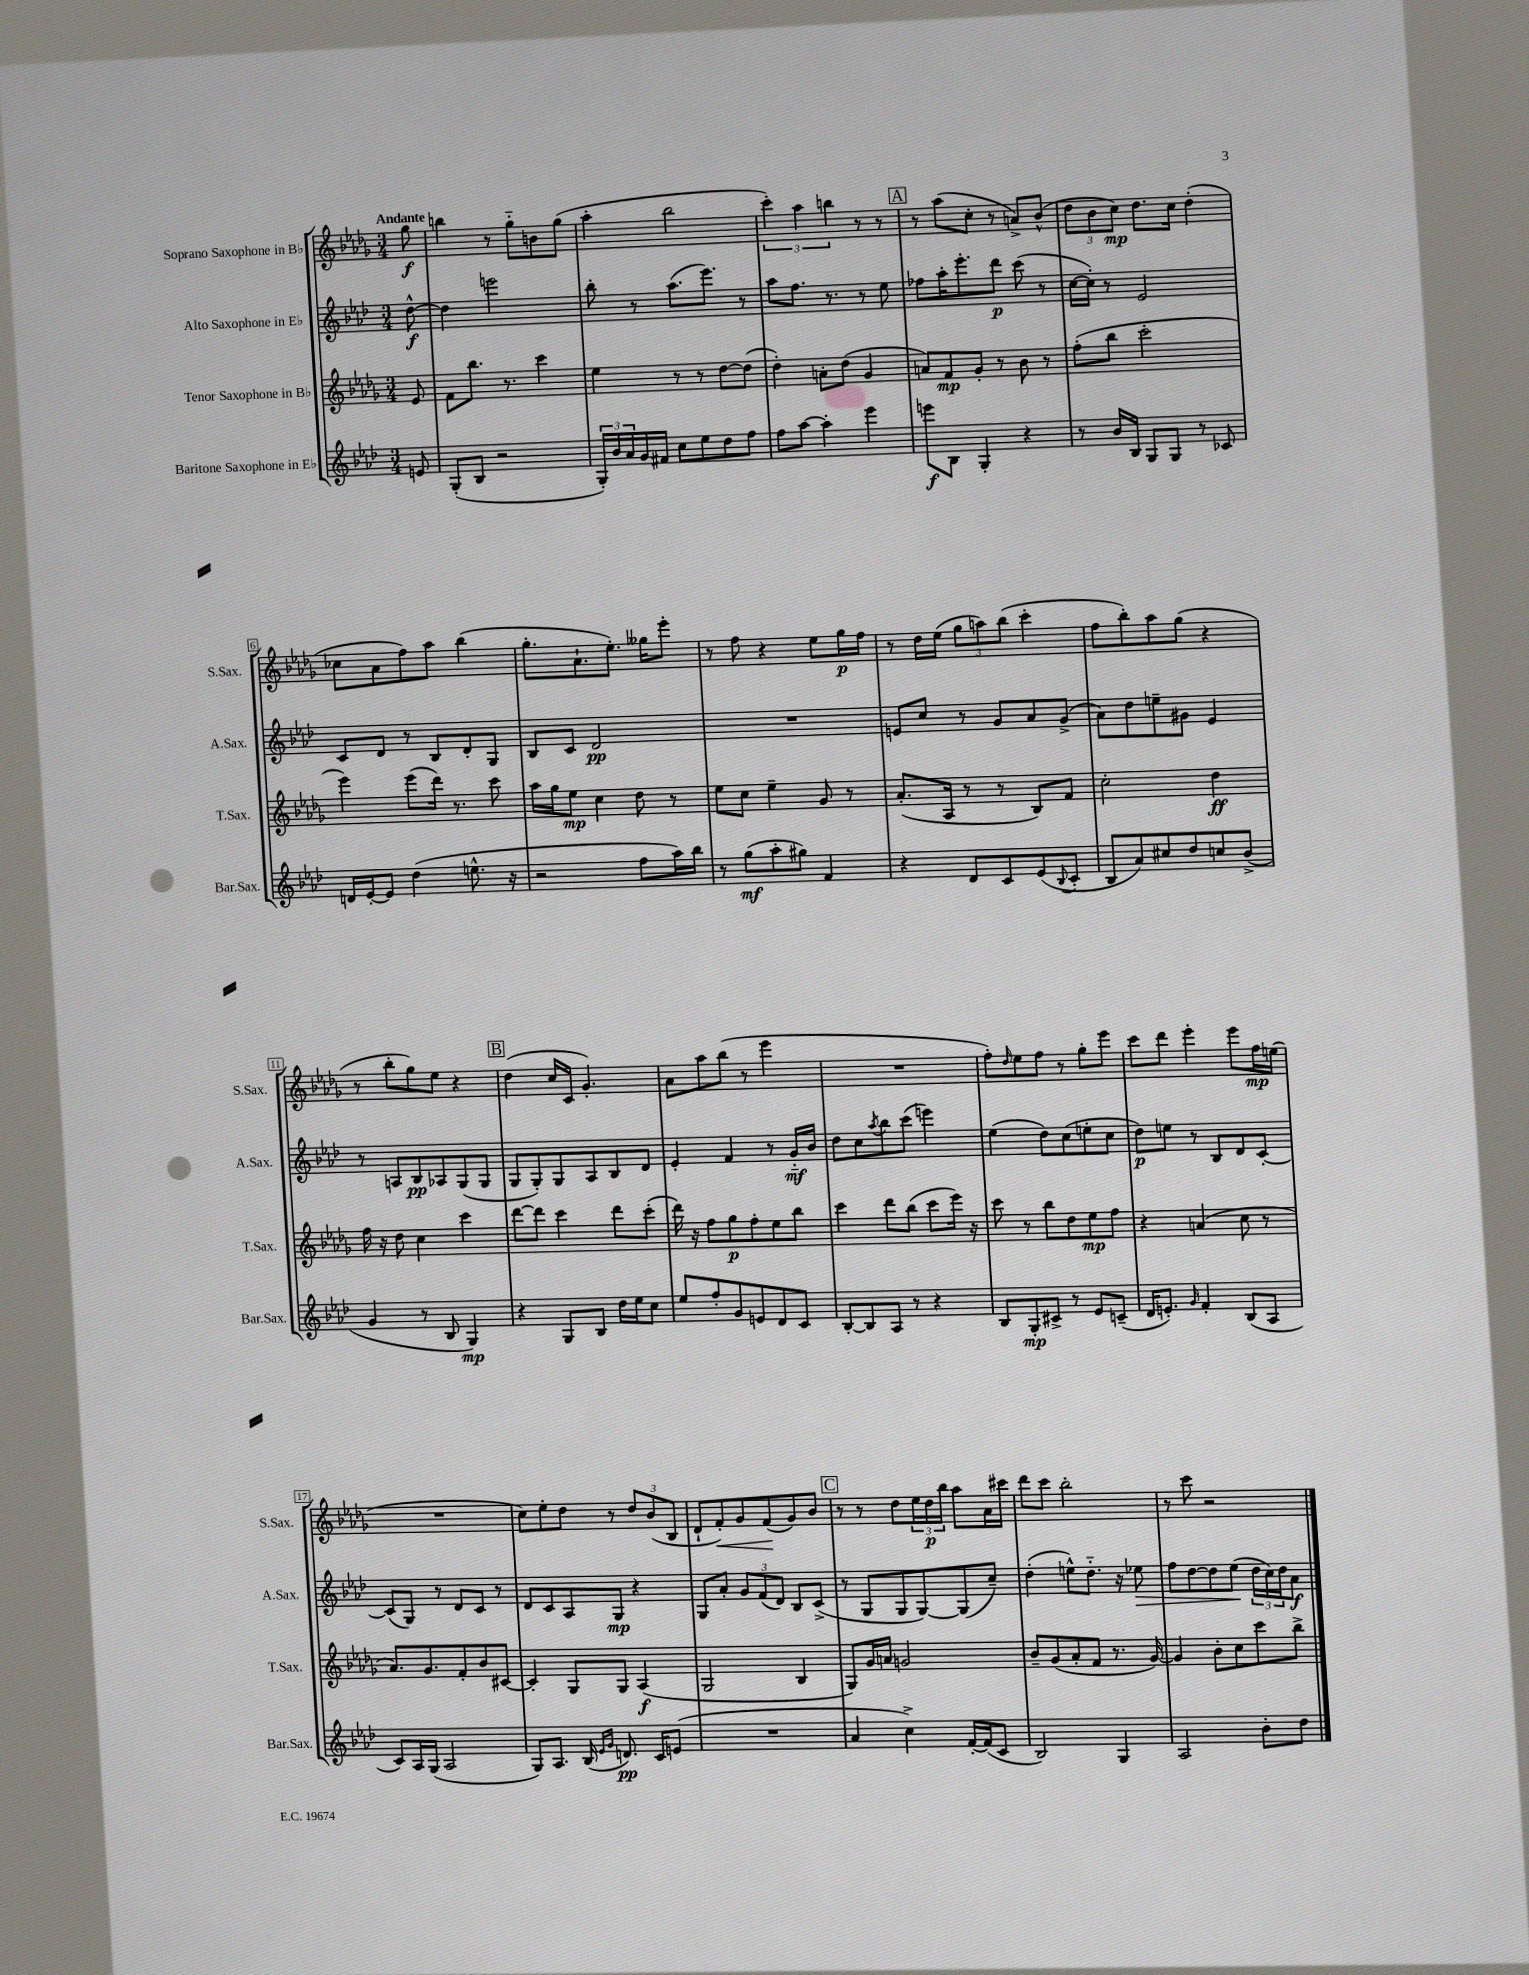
<<
\new StaffGroup <<
\new Staff = "s0" \with { instrumentName = "Soprano Saxophone in Bb" shortInstrumentName = "S.Sax." } {
    \clef treble \key des \major \numericTimeSignature \time 3/4 \partial 8 \tempo "Andante"
    ges''8\f |
    b''4 r8 ges''8-_ b'8 ges''8( |
    aes''4-. bes''2 |
    \tuplet 3/2 { c'''4-.) aes''4 b''4 } r8 r8 |
    \mark \markup { \box "A" } r8 aes''8( c''8-. r8 a'8->) bes'8-^( |
    \tuplet 3/2 { des''8 bes'8 c''8\mp) } des''8. c''16 des''4-.( |
    ces''8 aes'8 f''8) aes''8 bes''4( |
    ges''8.-. aes'8.-! ees''8.-.) geses''16 ees'''8-. |
    r8 f''8 r4 ees''8 ges''16\p f''16 |
    r8 des''16 ees''16( \tuplet 3/2 { ges''8 a''8) bes''8( } c'''4-. |
    f''8 bes''8-.) aes''8 ges''8( r4 |
    r8 bes''8-. ges''8) ees''8 r4 |
    \mark \markup { \box "B" } des''4( c''16 c'16 ges'4.-.) |
    aes'8 aes''8 bes''8( r8 ees'''4 |
    R2. |
    f''8-.) \grace { des''16 } ees''8 f''8 r8 ges''8-. ees'''8 |
    c'''8 des'''8 ees'''4-. ees'''8 f''16\mp e''16( |
    R2. |
    c''8) ees''8-. des''8 r8 \tuplet 3/2 { des''8 bes'8( bes8 } |
    des'8-! f'8-.\<) ges'8 f'8\!( ges'8) bes'8 |
    \mark \markup { \box "C" } r8 r8 des''8 \tuplet 3/2 { ees''16 des''16\p bes''16 } aes''8 aes'16 cis'''16 |
    des'''8 c'''8 bes''2-. |
    r8 c'''8 r2 \bar "|." |
}
\new Staff = "s1" \with { instrumentName = "Alto Saxophone in Eb" shortInstrumentName = "A.Sax." } {
    \clef treble \key aes \major \numericTimeSignature \time 3/4 \partial 8
    des''8~-^\f |
    des''4 e'''2 |
    bes''8-. r8 aes''8.( ees'''8.) r8 |
    aes''8 f''8. r8. r8 ees''8 |
    \mark \markup { \box "A" } fes''8 aes''16-. ees'''8.-. des'''8\p c'''8( r8 |
    c''16~ c''16-.) r8 ees'2 |
    c'8 des'8 r8 bes8 des'8-. g8 |
    bes8 c'8 des'2\pp |
    R2. |
    e'8 c''8 r8 g'8 aes'8 g'8->( |
    aes'8) des''8 e''8-- gis'8 ees'4 |
    r8 a8 bes8\pp aes8 g8( g8 |
    \mark \markup { \box "B" } g8 g8-.) g8 aes8 bes8 des'8 |
    ees'4-. f'4 r8 g'16-_\mf bes'16 |
    des''8 c''8 \acciaccatura { aes''8 } bes''8 c'''8( e'''4) |
    ees''4( des''8) c''8( e''8-. c''8 |
    des''8\p) e''8 r8 bes8 des'8 c'8~-. |
    c'8( g8) r8 des'8 c'8 r8 |
    des'8 c'8 aes8 g8\mp r4 |
    g8 aes'8-. \tuplet 3/2 { g'8 f'8( des'8) } bes8 c'8->( |
    \mark \markup { \box "C" } r8 g8 g8 g8~) g8( c''8--) |
    des''4-.( e''8-^) des''8.-_ r16 ees''8\> |
    f''8 des''8~ des''8 ees''8\!( \tuplet 3/2 { des''16 c''16) des''16 } aes'8\f \bar "|." |
}
\new Staff = "s2" \with { instrumentName = "Tenor Saxophone in Bb" shortInstrumentName = "T.Sax." } {
    \clef treble \key des \major \numericTimeSignature \time 3/4 \partial 8
    ees'8 |
    f'8 bes''8. r8. c'''4 |
    ees''4 r8 r8 des''8~ des''8( |
    des''4-.) a'8-. des''8( ges'4 |
    \mark \markup { \box "A" } a'8) f'8\mp ges'8-. r8 bes'8 r8 |
    f''8-.( bes''8 c'''2-. |
    ees'''4) ees'''8( des'''16) r8. c'''8 |
    aes''16 ges''16 ees''8\mp c''4 des''8 r8 |
    ees''8 c''8 ees''4-- ges'8 r8 |
    aes'8.-.( aes16 r8 r8 bes8) f'8 |
    c''2-. des''4\ff |
    f''16 r16 des''8 c''4 c'''4 |
    \mark \markup { \box "B" } des'''8~ des'''8 c'''4 des'''8 c'''8-.( |
    des'''16) r16 f''8 ges''8\p f''8-. ees''8 bes''8 |
    c'''4 des'''8 bes''8( c'''8 ees'''16) r16 |
    c'''8 r8 bes''8 des''8 ees''8\mp f''8 |
    r4 a'4( c''8 r8 |
    aes'8.) ges'8. f'8-. bes'8 cis'8~ |
    cis'4-. ges8 ges8 aes4\f( |
    ges2 bes4 |
    \mark \markup { \box "C" } ges8) ges'16 a'16 g'2 |
    bes'8-- ges'8( aes'8-. f'8 r8. ges'16~) |
    ges'4 bes'8-. c''8 c'''8 bes''8-> \bar "|." |
}
\new Staff = "s3" \with { instrumentName = "Baritone Saxophone in Eb" shortInstrumentName = "Bar.Sax." } {
    \clef treble \key aes \major \numericTimeSignature \time 3/4 \partial 8
    e'8 |
    g8-.( bes8 r2 |
    \tuplet 3/2 { g16-.) bes'16 aes'16 } g'16 fis'16 c''8 ees''8 des''8 f''8 |
    f''8 aes''8~ aes''4-. ees'''4 |
    \mark \markup { \box "A" } e'''8\f bes8 g4-. r4 |
    r8 bes'16 bes16 g8 g8 r8 ces'8 |
    d'16 ees'16~-. ees'8 des''4( e''8.-^ r16 |
    r2 f''8 aes''16) bes''16 |
    r8 g''8\mf( aes''8-. gis''8) f'4 |
    r4 des'8 c'8 ees'8( \appoggiatura { bes8 } c'8-. |
    bes8 aes'8) cis''8 des''8 c''8 bes'8->( |
    g'4 r8 bes8 g4\mp) |
    \mark \markup { \box "B" } r4 g8 bes8 des''16 ees''16 c''8 |
    ees''8 f''8-. g'8 e'8 des'8 c'8 |
    bes8~-. bes8 aes8 r8 r4 |
    bes8 g8-.\mp cis'8-> r8 ees'8 c'8--( |
    des'16 e'8.-.) \grace { g'16 } f'4-. bes8( aes8 |
    c'8) aes16 g16( aes2 |
    g8) aes8. bes16( \grace { ees'16 g'16 } d'8.\pp) c'16 e'8( |
    R2. |
    \mark \markup { \box "C" } aes'4 c''4->) f'16~-. f'16( c'8 |
    bes2) g4 |
    aes2 bes'8-. des''8 \bar "|." |
}
>>
>>
\layout { \context { \Score \override BarNumber.stencil = #(make-stencil-boxer 0.1 0.3 ly:text-interface::print) } }
